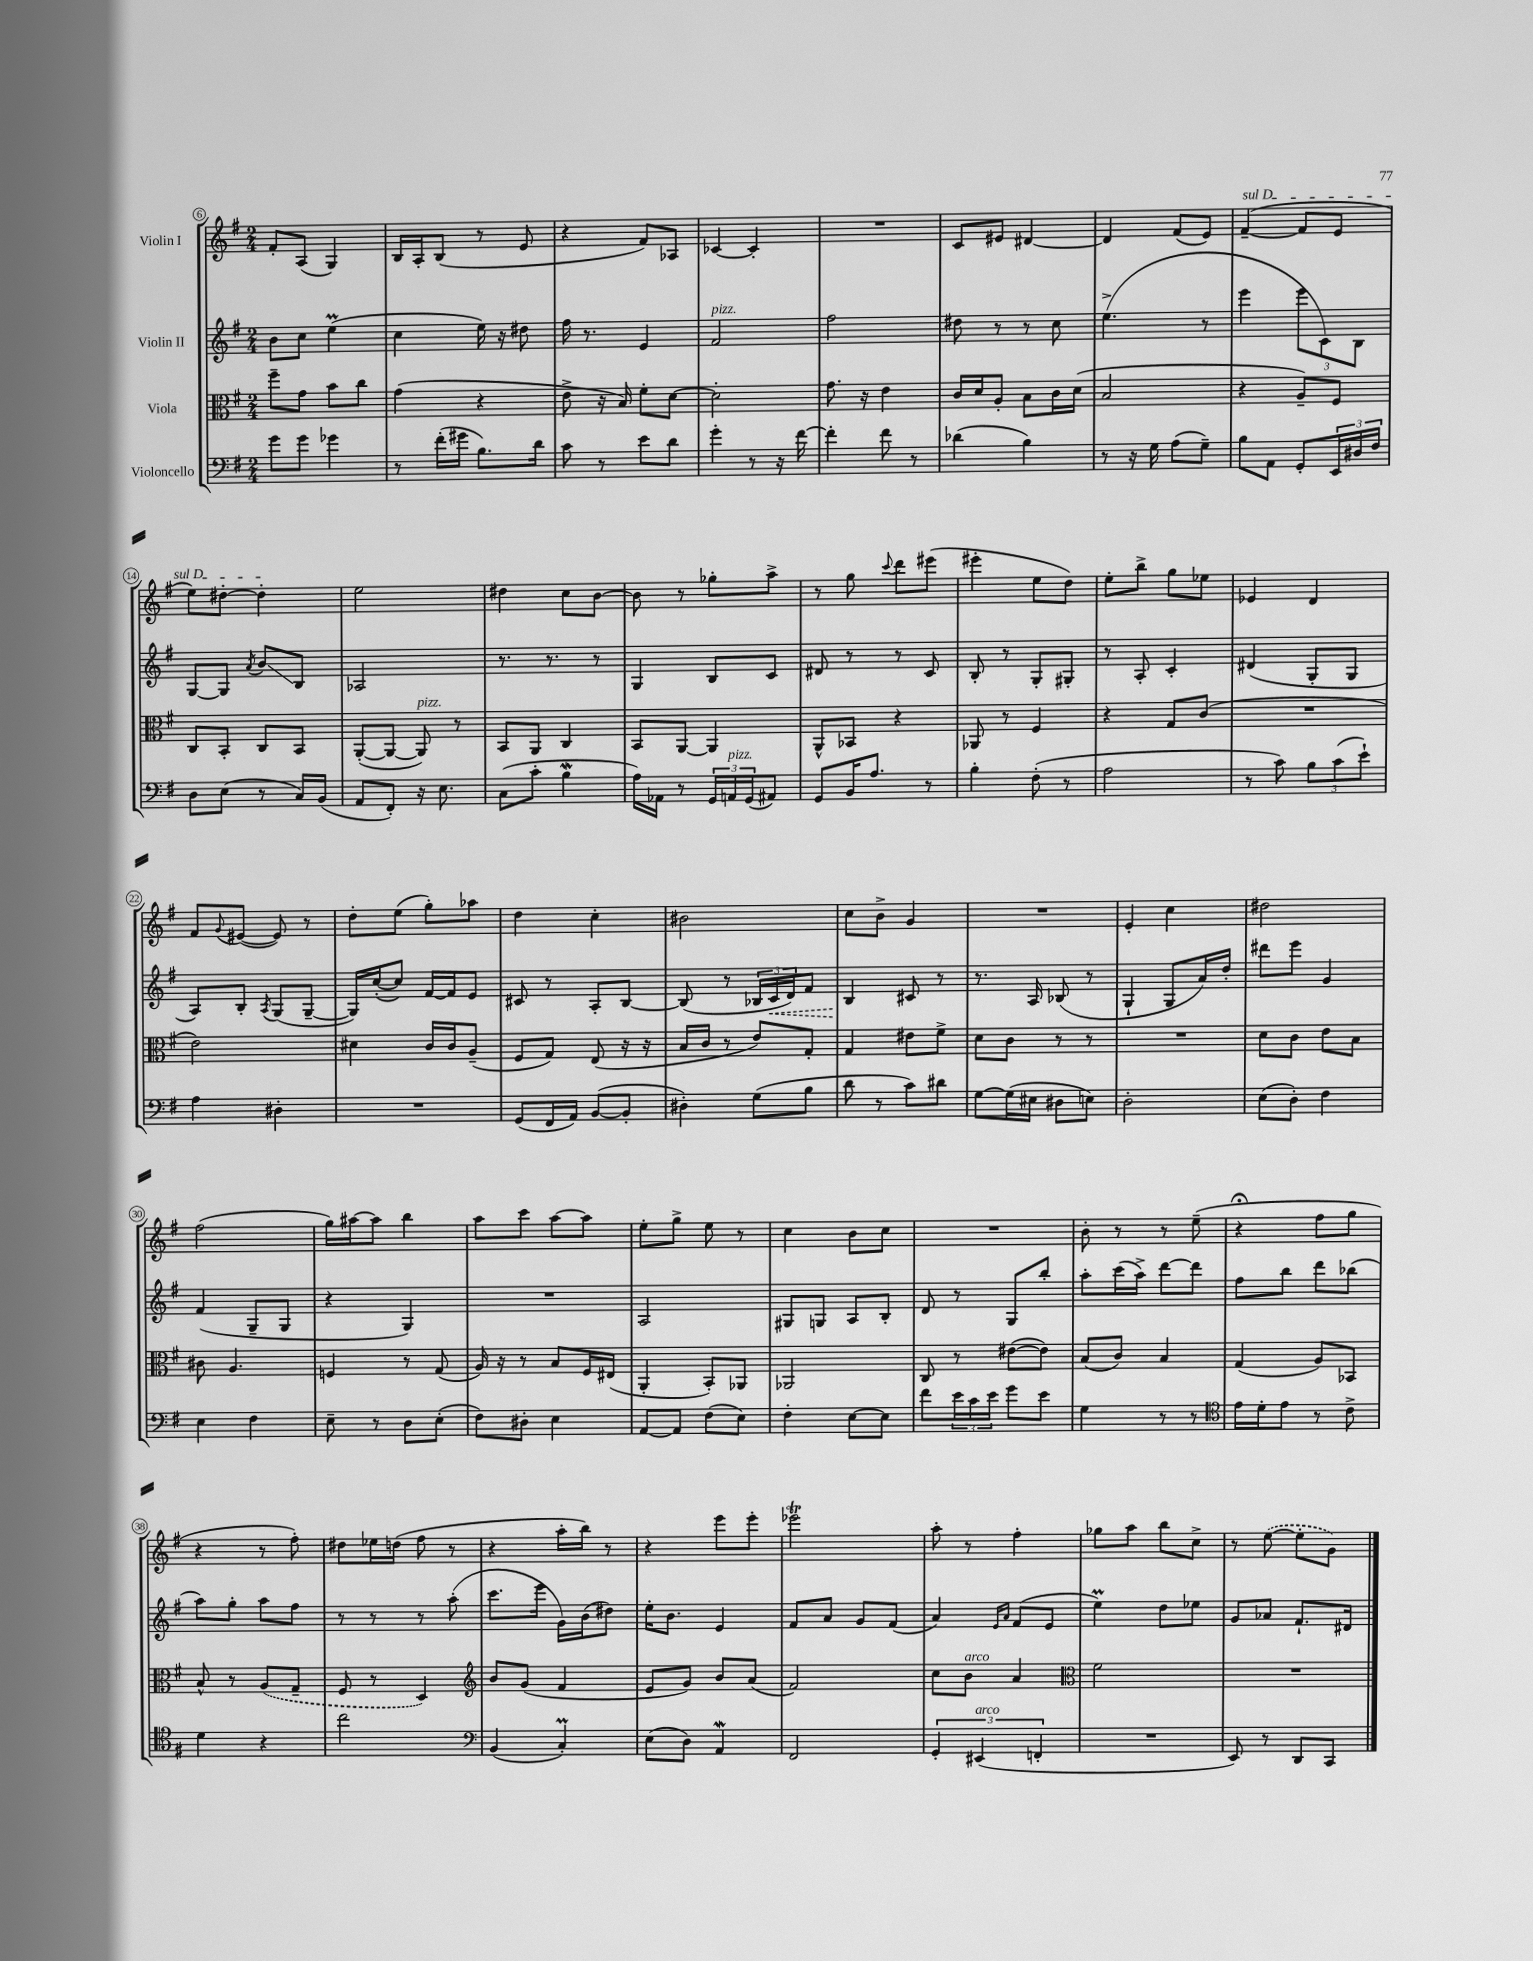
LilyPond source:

<<
\new StaffGroup <<
\new Staff = "s0" \with { instrumentName = "Violin I" } {
    \clef treble \key g \major \numericTimeSignature \time 2/4
    fis'8-. a8( g4) |
    b16 a16-. b8( r8 e'8 |
    r4 fis'8) aes8 |
    ces'4~ ces'4-. |
    R2 |
    c'8 eis'8 dis'4~ |
    dis'4 fis'8( e'8) |
    \once \override TextSpanner.bound-details.left.text = \markup { \italic "sul D" } fis'4~--\startTextSpan( fis'8 e'8 |
    e''8) dis''8~-. dis''4-.\stopTextSpan |
    e''2 |
    dis''4 c''8 b'8~ |
    b'8 r8 ges''8-. a''8-> |
    r8 g''8 \appoggiatura { c'''8 } d'''8 eis'''8( |
    eis'''4-. e''8 d''8) |
    e''8-. b''8-> g''8 ees''8 |
    ees'4 d'4 |
    fis'8 \appoggiatura { g'8 } eis'8~( eis'8) r8 |
    d''8-. e''8( g''8-.) aes''8 |
    d''4 c''4-. |
    bis'2 |
    c''8 b'8-> g'4 |
    R2 |
    e'4-. c''4 |
    dis''2 |
    fis''2( |
    g''16) ais''16~ ais''8 b''4 |
    a''8 c'''8 a''8~ a''8 |
    e''8-. g''8-> e''8 r8 |
    c''4 b'8 c''8 |
    R2 |
    b'8-. r8 r8 e''8--( |
    r4\fermata fis''8 g''8 |
    r4 r8 fis''8-.) |
    dis''8 ees''16 d''16( fis''8 r8 |
    r4 a''16-. b''16) r8 |
    r4 e'''8 e'''8-. |
    ees'''2\trill |
    a''8-. r8 fis''4-. |
    ges''8 a''8 b''8 c''8-> |
    r8 \once \slurDashed e''8~( e''8-. g'8) \bar "|." |
}
\new Staff = "s1" \with { instrumentName = "Violin II" } {
    \clef treble \key g \major \numericTimeSignature \time 2/4
    b'8 c''8 e''4\prall( |
    c''4 e''16) r16 dis''8 |
    fis''16 r8. e'4 |
    fis'2^\markup { \italic "pizz." } |
    fis''2 |
    dis''8 r8 r8 c''8 |
    e''4.->( r8 |
    e'''4 \tuplet 3/2 { e'''8 c'8) b8 } |
    g8~ g8 \acciaccatura { a'8 } b'8\glissando b8 |
    aes2 |
    r8. r8. r8 |
    g4 b8 c'8 |
    dis'8 r8 r8 c'8 |
    b8-. r8 g8-. gis8-. |
    r8 a8-. c'4-. |
    dis'4( g8-. g8 |
    a8) b8-. \acciaccatura { a8 } g8( g8~-- |
    g16) c''16~-.( c''8) fis'16~ fis'16 e'8 |
    cis'8 r8 a8-. b8~ |
    b8( r8 \tuplet 3/2 { bes16 \once \override Hairpin.style = #'dashed-line c'16\< d'16) } fis'8 |
    b4\! cis'8 r8 |
    r8. a16 bes8( r8 |
    g4-! g8 a'16) d''16-. |
    dis'''8 e'''8 g'4 |
    fis'4( g8-- g8 |
    r4 g4) |
    R2 |
    a2 |
    gis8 g8 a8 b8-. |
    d'8 r8 g8 b''8-. |
    a''8-. c'''16( a''16->) d'''8~ d'''8 |
    fis''8 b''8 d'''8 bes''8( |
    a''8) g''8-. a''8 fis''8 |
    r8 r8 r8 a''8-.( |
    c'''8. e'''16 g'16) b'16( dis''8) |
    e''16-. b'8. e'4 |
    fis'8 a'8 g'8 fis'8( |
    a'4) \grace { e'16 a'16 } fis'8( e'8 |
    e''4\prall) d''8 ees''8 |
    g'8 aes'8 fis'8.-! dis'16 \bar "|." |
}
\new Staff = "s2" \with { instrumentName = "Viola" } {
    \clef alto \key g \major \numericTimeSignature \time 2/4
    fis''8-- g'8 b'8 c''8 |
    g'4( r4 |
    e'8-> r16 b16) fis'8-. d'8~ |
    d'2-. |
    g'8. r16 e'4 |
    c'16 d'16 a8-. b8 c'16 d'16( |
    b2 |
    r4 a8--) fis8 |
    c8 b,8-. c8 b,8 |
    a,8~-.( a,8~ a,8^\markup { \italic "pizz." }) r8 |
    b,8 a,8 c4 |
    b,8 a,8~ a,4 |
    a,8-^ bes,8 r4 |
    aes,8 r8 fis4 |
    r4 g8 c'8( |
    R2 |
    e'2) |
    dis'4 c'16 c'16 a8--( |
    fis8 g8) e8( r16 r16 |
    b16 c'16 r8 e'8) g8-. |
    g4 eis'8 fis'8-> |
    d'8 c'8 r8 r8 |
    R2 |
    d'8 c'8 e'8 b8 |
    cis'8 a4. |
    f4 r8 g8( |
    a16) r16 r8 b8 fis16 eis16( |
    a,4-. b,8-.) aes,8 |
    aes,2 |
    c8 r8 eis'8~( eis'8) |
    b8( c'8) b4 |
    g4( a8) bes,8 |
    b8-^ r8 \once \slurDashed a8( g8-- |
    fis8 r8 d4) |
    \clef treble b'8 g'8( fis'4 |
    e'8 g'8) b'8 a'8( |
    fis'2) |
    c''8 b'8^\markup { \italic "arco" } a'4 |
    \clef alto fis'2 |
    R2 \bar "|." |
}
\new Staff = "s3" \with { instrumentName = "Violoncello" } {
    \clef bass \key g \major \numericTimeSignature \time 2/4
    g'8 g'8 ges'4 |
    r8 fis'16-.( gis'16 b8.) d'16 |
    c'8 r8 e'8 d'8 |
    g'4-. r8 r16 fis'16~ |
    fis'4-. fis'8 r8 |
    des'4( b4) |
    r8 r16 g16 a8( g8--) |
    b8 a,8 g,8-. \tuplet 3/2 { e,16 dis16 fis16 } |
    d8 e8( r8 c16) b,16( |
    a,8 fis,8-.) r16 e8. |
    c8( c'8-. b4\mordent |
    a16) aes,16 r8 \tuplet 3/2 { g,16 a,16^\markup { \italic "pizz." } g,16( } ais,8) |
    g,8 b,16 a8. r8 |
    b4-. fis8-.( r8 |
    a2 |
    r8 c'8) \tuplet 3/2 { b8 c'8( e'8-!) } |
    a4 dis4-. |
    R2 |
    g,8( fis,16 a,16) b,8~( b,8-. |
    dis4-.) g8( b8 |
    d'8 r8 c'8) dis'8 |
    g8~ g16( eis16 dis8 e8) |
    d2-. |
    e8( d8-.) fis4 |
    e4 fis4 |
    e8-- r8 d8 e8-.( |
    fis8) dis8-. e4 |
    a,8~ a,8 fis8( e8) |
    fis4-. e8~ e8 |
    fis'8 \tuplet 3/2 { e'16 c'16 e'16 } g'8 e'8 |
    g4 r8 r8 |
    \clef tenor e'16 d'16-. e'8 r8 c'8-> |
    d'4 r4 |
    c''2 |
    \clef bass b,4( c4-.\prall) |
    e8( d8) a,4\mordent |
    fis,2 |
    \tuplet 3/2 { g,4-. eis,4^\markup { \italic "arco" }( f,4-. } |
    R2 |
    e,8) r8 d,8 c,8 \bar "|." |
}
>>
>>
\layout { \context { \Score currentBarNumber = #6 \override BarNumber.stencil = #(make-stencil-circler 0.1 0.3 ly:text-interface::print) } }
